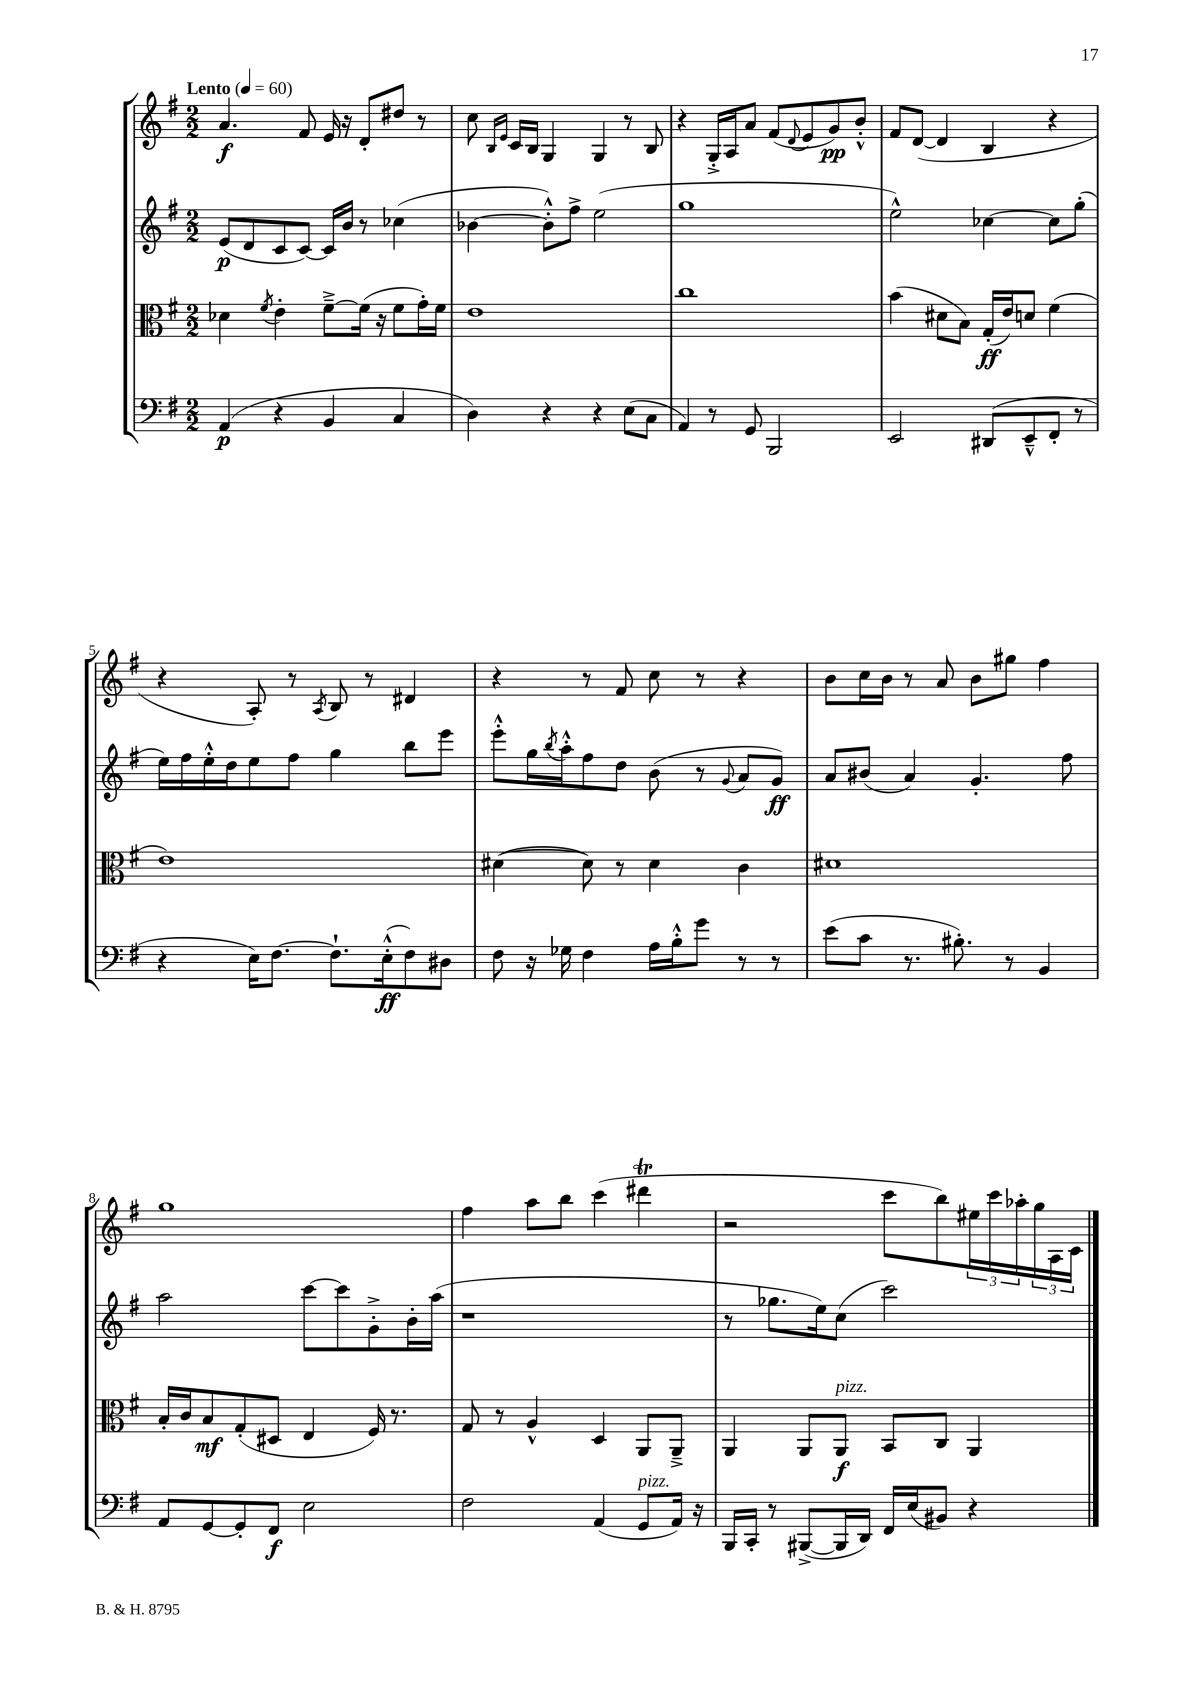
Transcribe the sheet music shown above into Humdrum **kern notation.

**kern	**kern	**kern	**kern
*staff4	*staff3	*staff2	*staff1
*clefF4	*clefC3	*clefG2	*clefG2
*k[f#]	*k[f#]	*k[f#]	*k[f#]
*M2/2	*M2/2	*M2/2	*M2/2
*MM60	*MM60	*MM60	*MM60
(4AA	4d-	(8e	4.a
.	.	8d	.
.	8qf#	.	.
4r	4e'	8c	.
.	.	[8c)	8f#
4BB	[8f#~^	16c]	16e
.	.	16b	16r
.	(16f#]	8r	8d'
.	16r	.	.
4C	8f#	(4cc-	8dd#
.	16g')	.	8r
.	16f#	.	.
=	=	=	=
4D)	1e	[4b-	8cc
.	.	.	16qqB
.	.	.	16qqe
.	.	.	16c
.	.	.	16B
4r	.	8b-'^^])	4G
.	.	8ff#^	.
4r	.	(2ee	4G
(8E	.	.	8r
8C	.	.	8B
=	=	=	=
4AA)	1cc	1gg	4r
8r	.	.	16G'^
.	.	.	16A
8GG	.	.	8a
2BBB	.	.	(8f#
.	.	.	8qqd
.	.	.	8e
.	.	.	8g)
.	.	.	8b'^^
=	=	=	=
2EE	(4b	2ee^^)	8f#
.	.	.	([8d
.	8d#	.	4d]
.	8B)	.	.
(8DD#	(16G'	[4cc-	4B
.	16e)	.	.
8EE~^^	8d	.	.
8FF#'	(4f#	8cc-]	4r
8r	.	(8gg'	.
=	=	=	=
4r	1e)	16ee)	4r
.	.	16ff#	.
.	.	16ee'^^	.
.	.	16dd	.
16E)	.	8ee	8A')
[8.F#	.	.	.
.	.	8ff#	8r
.	.	.	8qA
8.F#`]	.	4gg	8B
.	.	.	8r
(16E'^^	.	.	.
8F#)	.	8bb	4d#
8D#	.	8eee	.
=	=	=	=
8F#	([4d#	8eee'^^	4r
16r	.	16gg	.
.	.	8qbb	.
16G-	.	16aa'^^	.
4F#	8d#])	8ff#	8r
.	8r	8dd	8f#
16A	4d#	(8b	8cc
16B'^^	.	.	.
8g	.	8r	8r
.	.	8qqg	.
8r	4c	8a	4r
8r	.	8g)	.
=	=	=	=
(8e	1d#	8a	8b
8c	.	(8b#	16cc
.	.	.	16b
8.r	.	4a)	8r
.	.	.	8a
8.B#')	.	.	.
.	.	4.g'	8b
8r	.	.	8gg#
4BB	.	.	4ff#
.	.	8ff#	.
=	=	=	=
8AA	16B'	2aa	1gg
.	16c	.	.
[8GG	8B	.	.
8GG']	(8G'	.	.
8FF#	8D#	.	.
2E	4E	[8ccc	.
.	.	8ccc]	.
.	16F#)	8g'^	.
.	8.r	.	.
.	.	16b'	.
.	.	(16aa	.
=	=	=	=
2F#	8G	1r	4ff#
.	8r	.	.
.	4A^^	.	8aa
.	.	.	8bb
(4AA	4D	.	(4ccc
8GG	8AA	.	4ddd#
16AA)	8AA~^	.	.
16r	.	.	.
=	=	=	=
16BBB	4AA	8r	2r
16CC'	.	.	.
8r	.	8.gg-	.
([8BBB#^	8AA	.	.
.	.	16ee)	.
16BBB#]	8AA	(8cc	.
16DD)	.	.	.
16FF#	8BB	2ccc)	8ccc
(16E	.	.	.
8BB#)	8C	.	8bb)
4r	4AA	.	24ee#
.	.	.	24ccc
.	.	.	24aa-'
.	.	.	24gg
.	.	.	24A
.	.	.	24c
==	==	==	==
*-	*-	*-	*-
